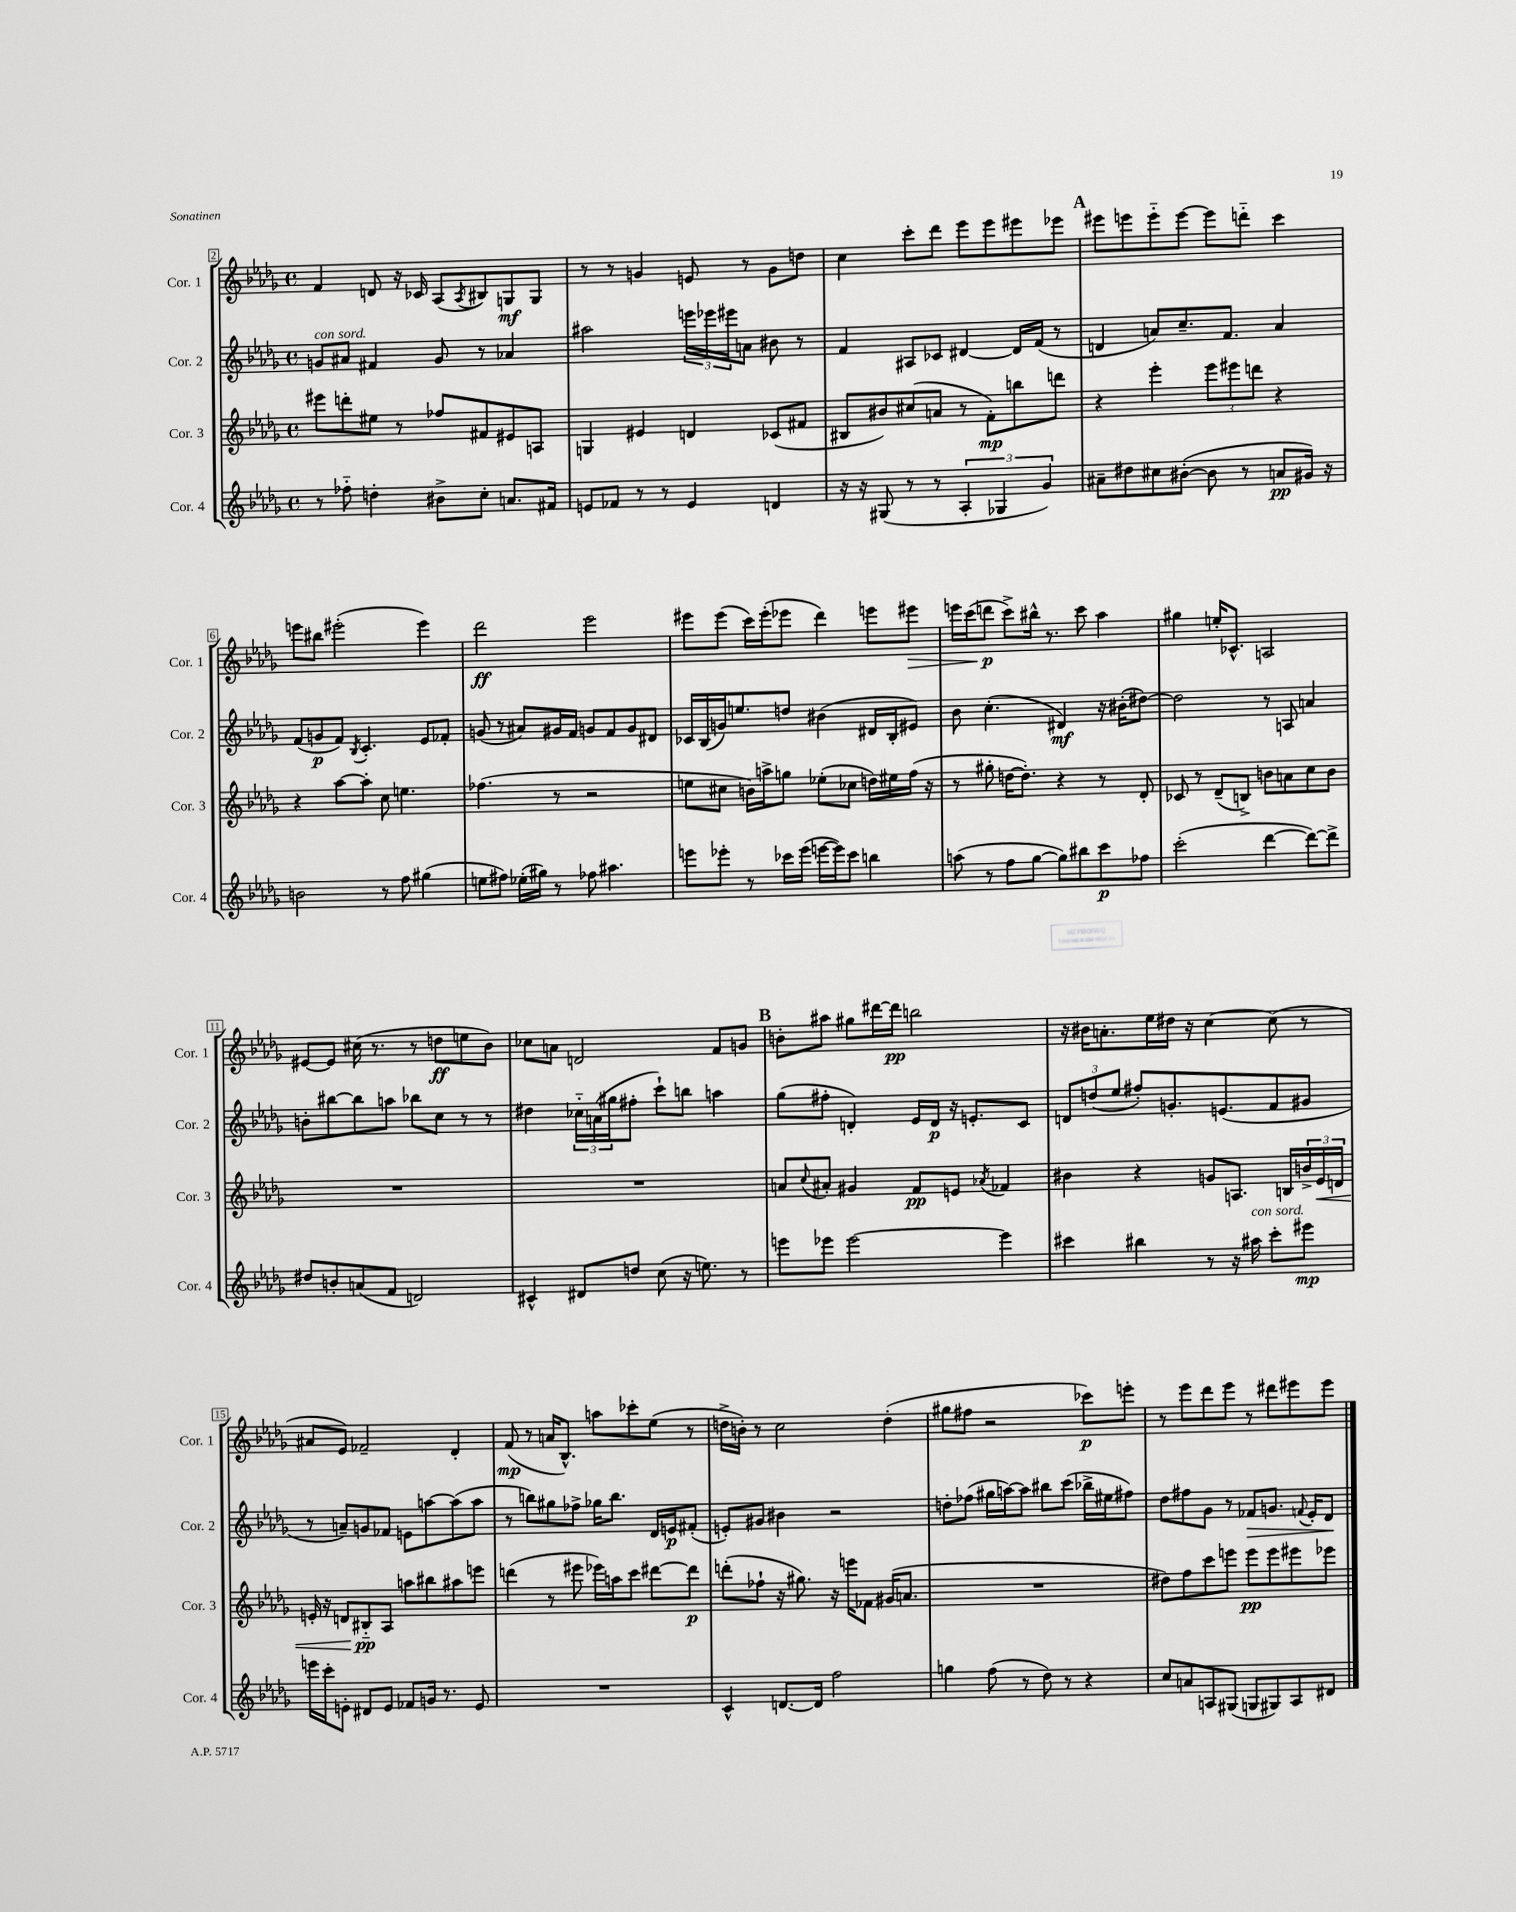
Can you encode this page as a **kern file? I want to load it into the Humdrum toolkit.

**kern	**dynam	**kern	**dynam	**kern	**dynam	**kern	**dynam
*part4	*part4	*part3	*part3	*part2	*part2	*part1	*part1
*staff4	*staff4	*staff3	*staff3	*staff2	*staff2	*staff1	*staff1
*I"Cor. 4	*	*I"Cor. 3	*	*I"Cor. 2	*	*I"Cor. 1	*
*I'Cor. 4	*	*I'Cor. 3	*	*I'Cor. 2	*	*I'Cor. 1	*
*clefG2	*	*clefG2	*	*clefG2	*	*clefG2	*
*k[b-e-a-d-g-]	*	*k[b-e-a-d-g-]	*	*k[b-e-a-d-g-]	*	*k[b-e-a-d-g-]	*
*M4/4	*	*M4/4	*	*M4/4	*	*M4/4	*
*met(c)	*	*met(c)	*	*met(c)	*	*met(c)	*
=2	=2	=2	=2	=2	=2	=2	=2
!	!	!	!	!LO:TX:a:i:t=con sord.	!	!	!
8r	.	8eee#X\L	.	8gn/L	.	4f/	.
8ff-X\	.	8dddn'\	.	8a#X/J	.	.	.
4ddn'\	.	8ee#X\J	.	4f#X/	.	8dn/	.
.	.	8r	.	.	.	16r	.
.	.	.	.	.	.	16c-X/	.
8b#X^\L	.	8ff-X/L	.	8g/	.	(8A-/L	.
.	.	.	.	.	.	8qA-/	.
8cc'\J	.	8f#X/	.	8r	.	8B#X/)	.
8.an/L	.	8e#X/	.	4a-X/	.	8Gn/	mf
.	.	8An/J	.	.	.	8G/J	.
16f#X/Jk	.	.	.	.	.	.	.
=3	=3	=3	=3	=3	=3	=3	=3
8en/L	.	4Gn/	.	2aa#X\	.	8r	.
8f-X/J	.	.	.	.	.	8r	.
8r	.	4e#X/	.	.	.	4gn/	.
8r	.	.	.	.	.	.	.
4e/	.	4dn/	.	24eeen\LL	.	8en/	.
.	.	.	.	24eee-X\	.	.	.
.	.	.	.	24eee#X\J	.	.	.
.	.	.	.	8an\J	.	8r	.
4dn/	.	(8c-X/L	.	8b#X\	.	8g\L	.
.	.	8f#X/J	.	8r	.	8ddn\J	.
=4	=4	=4	=4	=4	=4	=4	=4
16r	.	8B#X/L	.	4f/	.	4cc\	.
16r	.	.	.	.	.	.	.
(8G#X/	.	8b#X/)	.	.	.	.	.
8r	.	(8cc#X/	.	8A#X/L	.	8ccc'\L	.
8r	.	8an/J	.	8c-X/J	.	8ddd-\J	.
6A-'/	.	8r	.	[4d#X/	.	8eee-\L	.
.	.	8f'\L)	mp	.	.	8eee-\	.
6G-X/	.	.	.	.	.	.	.
.	.	8bbn\	.	16d#/LL]	.	8eee#X\	.
.	.	.	.	(16f/JJ	.	.	.
6g-/)	.	.	.	.	.	.	.
.	.	8dddn\J	.	8r	.	8eee-X\J	.
!!LO:REH:place=s1:t=A
=5	=5	=5	=5	=5	=5	=5	=5
8a#X~\L	.	4r	.	4dn/	.	8eee#X\L	.
8dd#X\	.	.	.	.	.	8eeen\	.
8cc#X\	.	4eee-'\	.	8an/L)	.	8eee\	.
([8b#X'\J	.	.	.	8.cc~/	.	[8eee\J	.
8b#\]	.	12eee-\L	.	.	.	8eee\L]	.
.	.	.	.	8.f/J	.	.	.
.	.	12eee#X\	.	.	.	.	.
8r	.	.	.	.	.	8dddn\J	.
.	.	12dddn\J	.	.	.	.	.
8an/L	pp	4r	.	4a/	.	4ccc\	.
16g#X/Jk)	.	.	.	.	.	.	.
16r	.	.	.	.	.	.	.
!!LO:LB:g=z
=6	=6	=6	=6	=6	=6	=6	=6
2bn\	.	4r	.	(8f/L	.	8eeen\L	.
.	.	.	.	8gn/	p	8bb#X\J	.
.	.	[8aa-\L	.	8f/J)	.	(2eee#X'\	.
.	.	.	.	8qB-/	.	.	.
.	.	8aa-'\J]	.	4.c'/	.	.	.
8r	.	8cc\	.	.	.	.	.
8ff\	.	4.een\	.	.	.	.	.
(4gg#X\	.	.	.	8e-/L	.	4eee#\)	.
.	.	.	.	8f-X'/J	.	.	.
=7	=7	=7	=7	=7	=7	=7	=7
8een\L	.	(4.ff-X\	.	(8gn/	.	2ddd-\	ff
8ff#X\J)	.	.	.	8r	.	.	.
(16ee-X'\LL	.	.	.	8a#X/L)	.	.	.
16gg#X\JJ)	.	.	.	.	.	.	.
8r	.	8r	.	16g#X/L	.	.	.
.	.	.	.	16f/JJ	.	.	.
8ff-X\	.	2r	.	8gn/L	.	2eee-\	.
4.aa#X\	.	.	.	8f/	.	.	.
.	.	.	.	8g/	.	.	.
.	.	.	.	8d#X/J	.	.	.
=8	=8	=8	=8	=8	=8	=8	=8
8eeen\L	.	8een\L	.	16c-X/LL	.	8eee#X\L	.
.	.	.	.	(16B-/	.	.	.
8eee-X'\J	.	8cc#X\J	.	16gn/J)	.	(8eee#\J	.
.	.	.	.	8.een/	.	.	.
8r	.	16bn\LL)	.	.	.	16ccc\LL)	.
.	.	16aan^\J	.	.	.	(16eee#'\J	.
16ccc-X\LL	.	8ggn\J	.	8ddn/J	.	8eee-X\J	.
(16eee-\JJ	.	.	.	.	.	.	.
[16eeen\LL	.	(8ee-X'\L	.	(4b#X\	.	4ddd-\)	.
16eee\J])	.	.	.	.	.	.	.
8ccc-\J	.	8cc-X\J	.	.	.	.	.
4bbn\	.	16ddn\LL)	.	16d#X/LL	.	8eeen\L	.
.	.	16ee#X\	.	16B-'/J	.	.	.
!	!	!	!	!	!	!	!LO:HP:b
.	.	(16ff\JJ	.	8e#X/J)	.	8eee#X\J	>
.	.	16r	.	.	.	.	.
=9	=9	=9	=9	=9	=9	=9	=9
(8aan\	.	8r	.	8b-\	.	16eeen\LL	.
.	.	.	.	.	.	(16ccc\J	.
8r	.	8gg#X'\	.	(4.cc'\	.	8dddn\J	p
8ff\L	.	[16ddn\KL	.	.	.	8ccc^\L)	]
.	.	8.dd'\J])	.	.	.	.	.
[8gg-\J	.	.	.	.	.	16bb#X^^\Jk	.
.	.	.	.	.	.	8.r	.
8gg-\L])	.	4r	.	4d#X/)	mf	.	.
8bb#X\	.	.	.	.	.	8ccc\	.
8ccc\	p	8r	.	16r	.	4aa-\	.
.	.	.	.	(16b#X'\KL	.	.	.
8ff-X\J	.	8d-'/	.	[8dd#X\J)	.	.	.
=10	=10	=10	=10	=10	=10	=10	=10
(2ccc'\	.	8c-X/	.	2dd#\]	.	4gg#X\	.
.	.	8r	.	.	.	.	.
.	.	(8d-~/L	.	.	.	16een'/KL	.
.	.	.	.	.	.	8.c-X^^/J	.
.	.	8Bn^/J)	.	.	.	.	.
[4ddd-\	.	8bn\L	.	8r	.	2An/	.
.	.	8an\	.	8An/	.	.	.
8ddd-\L_)	.	8cc\	.	4an/	.	.	.
8ddd-^\J]	.	8b\J	.	.	.	.	.
!!LO:LB:g=z
=11	=11	=11	=11	=11	=11	=11	=11
8dd#X/L	.	1r	.	8bn'\L	.	[8e#X/L	.
8bn'/	.	.	.	[8bb#X\	.	8e#/J]	.
(8an/	.	.	.	8bb#\]	.	(16cc#X\	.
.	.	.	.	.	.	8.r	.
8f/J	.	.	.	8aan\J	.	.	.
2dn/)	.	.	.	8bb-X\L	.	8r	.
.	.	.	.	8cc\J	.	8ddn\L	ff
.	.	.	.	8r	.	8een\	.
.	.	.	.	8r	.	8b-\J)	.
=12	=12	=12	=12	=12	=12	=12	=12
4c#X^^/	.	1r	.	4dd#X\	.	8cc-X\L	.
.	.	.	.	.	.	8an\J	.
8d#X/L	.	.	.	24cc-X\LL	.	2dn/	.
.	.	.	.	(24an\	.	.	.
.	.	.	.	24gg#X\J	.	.	.
8ddn/J	.	.	.	8ff#X'\J	.	.	.
(8cc\	.	.	.	8ccc`\L)	.	.	.
16r	.	.	.	8bbn\J	.	.	.
8.een\)	.	.	.	.	.	.	.
.	.	.	.	4aan\	.	8f/L	.
8r	.	.	.	.	.	8gn/J	.
!!LO:REH:place=s1:t=B
=13	=13	=13	=13	=13	=13	=13	=13
8eeen\L	.	8an/L	.	(8gg-\L	.	8bn'\L	.
.	.	8qqcc/	.	.	.	.	.
8eee-X\J	.	8a#X'/J	.	8ff#X'\J	.	8aa#X\J	.
[2eee-\	.	4g#X/	.	4dn'/)	.	8gg#X\L	.
.	.	.	.	.	.	[16ddd#X\L	.
.	.	.	.	.	.	16ddd#\JJ]	pp
.	.	8f/L	pp	16e-/LL	.	2bbn\	.
.	.	.	.	16d/JJ	p	.	.
.	.	8en/J	.	16r	.	.	.
.	.	.	.	8.en'/L	.	.	.
.	.	8qa-X/	.	.	.	.	.
4eee-\]	.	4f-X/	.	.	.	.	.
.	.	.	.	8c/J	.	.	.
=14	=14	=14	=14	=14	=14	=14	=14
4ccc#X\	.	4b#X\	.	12dn/L	.	16r	.
.	.	.	.	.	.	16b#X\KL	.
.	.	.	.	(12ddn/	.	.	.
.	.	.	.	.	.	8.an'\	.
.	.	.	.	12ee-/J	.	.	.
4bb#X\	.	4r	.	8ff#X'/L)	.	.	.
.	.	.	.	.	.	16ee-\L	.
.	.	.	.	8.gn'/	.	16dd#X\JJ	.
.	.	.	.	.	.	16r	.
8r	.	8gn/L	.	.	.	[4cc\	.
.	.	.	.	(8.en/	.	.	.
16r	.	8.An/J	.	.	.	.	.
!LO:TX:a:i:t=con sord.	!	!	!	!	!	!	!
16aa#X\	.	.	.	.	.	.	.
8ccc#'\L	.	.	.	8f/	.	(8cc\]	.
.	.	16Bn/LL	.	.	.	.	.
8eee#X\J	mp	24bn^/	.	8g#X/J	.	8r	.
!	!	!	!LO:HP:b	!	!	!	!
.	.	24e-/	<	.	.	.	.
.	.	24dn/JJ	.	.	.	.	.
!!LO:LB:g=z
=15	=15	=15	=15	=15	=15	=15	=15
16eeen\LL	.	16en'/	.	8r	.	8a#X/L	.
16ccc'\J	.	16r	.	.	.	.	.
8en'\J	.	8dn/L	.	8an~/L)	.	8e-/J)	.
8d#X/L	.	8B#X/	pp	8gn/	.	2f-X~/	.
8e/J	.	8A-/J	[	8f-X/J	.	.	.
8f-X/L	.	8aan\L	.	8en\L	.	.	.
16gn/Jk	.	8bb#X\	.	[8aan\	.	.	.
8.r	.	.	.	.	.	.	.
.	.	8aa#X\	.	(8aa\]	.	4d-'/	.
8e/	.	8eeen\J	.	8aa\J	.	.	.
=16	=16	=16	=16	=16	=16	=16	=16
1r	.	(4dddn\	.	8r	.	(8f/	mp
.	.	.	.	8bbn\L)	.	8r	.
.	.	8r	.	8gg#X\	.	16an/KL	.
.	.	.	.	.	.	8.B-^^/J)	.
.	.	8eee#X\	.	8ff-X^\J	.	.	.
.	.	16eee-X\LL)	.	16gg-X\KL	.	8aan\L	.
.	.	16aan\J	.	8.bb\J	.	.	.
.	.	8ccc\J	.	.	.	8ccc-X'\	.
.	.	[8ddd#X\L	.	16d-/LL	.	(8ee-\J	.
.	.	.	.	16en/J	p	.	.
.	.	8ddd#\J]	p	(8f#X'/J	.	8r	.
=17	=17	=17	=17	=17	=17	=17	=17
4c^^/	.	(8dddn'\L	.	8en'/L)	.	16ddn^\LL	.
.	.	.	.	.	.	16bn'\JJ)	.
.	.	8ff-X`\J	.	8g#X/J	.	8r	.
[8.dn/L	.	16r	.	4b#X\	.	2cc\	.
.	.	8.gg#X\)	.	.	.	.	.
16d/Jk]	.	.	.	.	.	.	.
2ff\	.	16r	.	2r	.	.	.
.	.	16eeen\KL	.	.	.	.	.
.	.	8f-X\J	.	.	.	.	.
.	.	(16g#X/KL	.	.	.	(4dd'\	.
.	.	8.an/J	.	.	.	.	.
=18	=18	=18	=18	=18	=18	=18	=18
4ggn\	.	1r	.	8ddn'\L	.	8gg#X\L	.
.	.	.	.	(8ff-X\J	.	8ff#X\J	.
(8ff\	.	.	.	16gg#X\LL	.	2r	.
.	.	.	.	[16aan\J)	.	.	.
8r	.	.	.	8aa\J]	.	.	.
8dd-\)	.	.	.	8bb#X\L	.	.	.
8r	.	.	.	(8ccc\J	.	.	.
4r	.	.	.	16bb-X^\LL	.	8ccc-X\L)	p
.	.	.	.	16ee#X\J	.	.	.
.	.	.	.	8ff#X\J)	.	8eeen'\J	.
=19	=19	=19	=19	=19	=19	=19	=19
8cc/L	.	8dd#X\L)	.	8dd-\L	.	8r	.
8an/	.	8ff\	.	8ff#X\	.	8eee-\L	.
8An/	.	8ccc\	.	8g-\J	.	8ddd-\	.
(8G#X/J	.	8eeen\J	.	8r	.	8eee-\J	.
!	!	!	!	!	!LO:HP:b	!	!
8Gn/L	.	8eee\L	pp	8f-X/L	>	8r	.
8G#X/)	.	8eee\	.	8.gn/J	.	8ddd#X\L	.
8A/	.	8eee#X\	.	.	.	8eee#X\	.
.	.	.	.	8qqfn/	.	.	.
.	.	.	.	16e-'/KL	.	.	.
8d#X/J	.	8eee-X\J	.	8d-/J	.	8eee#\J	.
.	.	.	.	.	]	.	.
==	==	==	==	==	==	==	==
*-	*-	*-	*-	*-	*-	*-	*-
